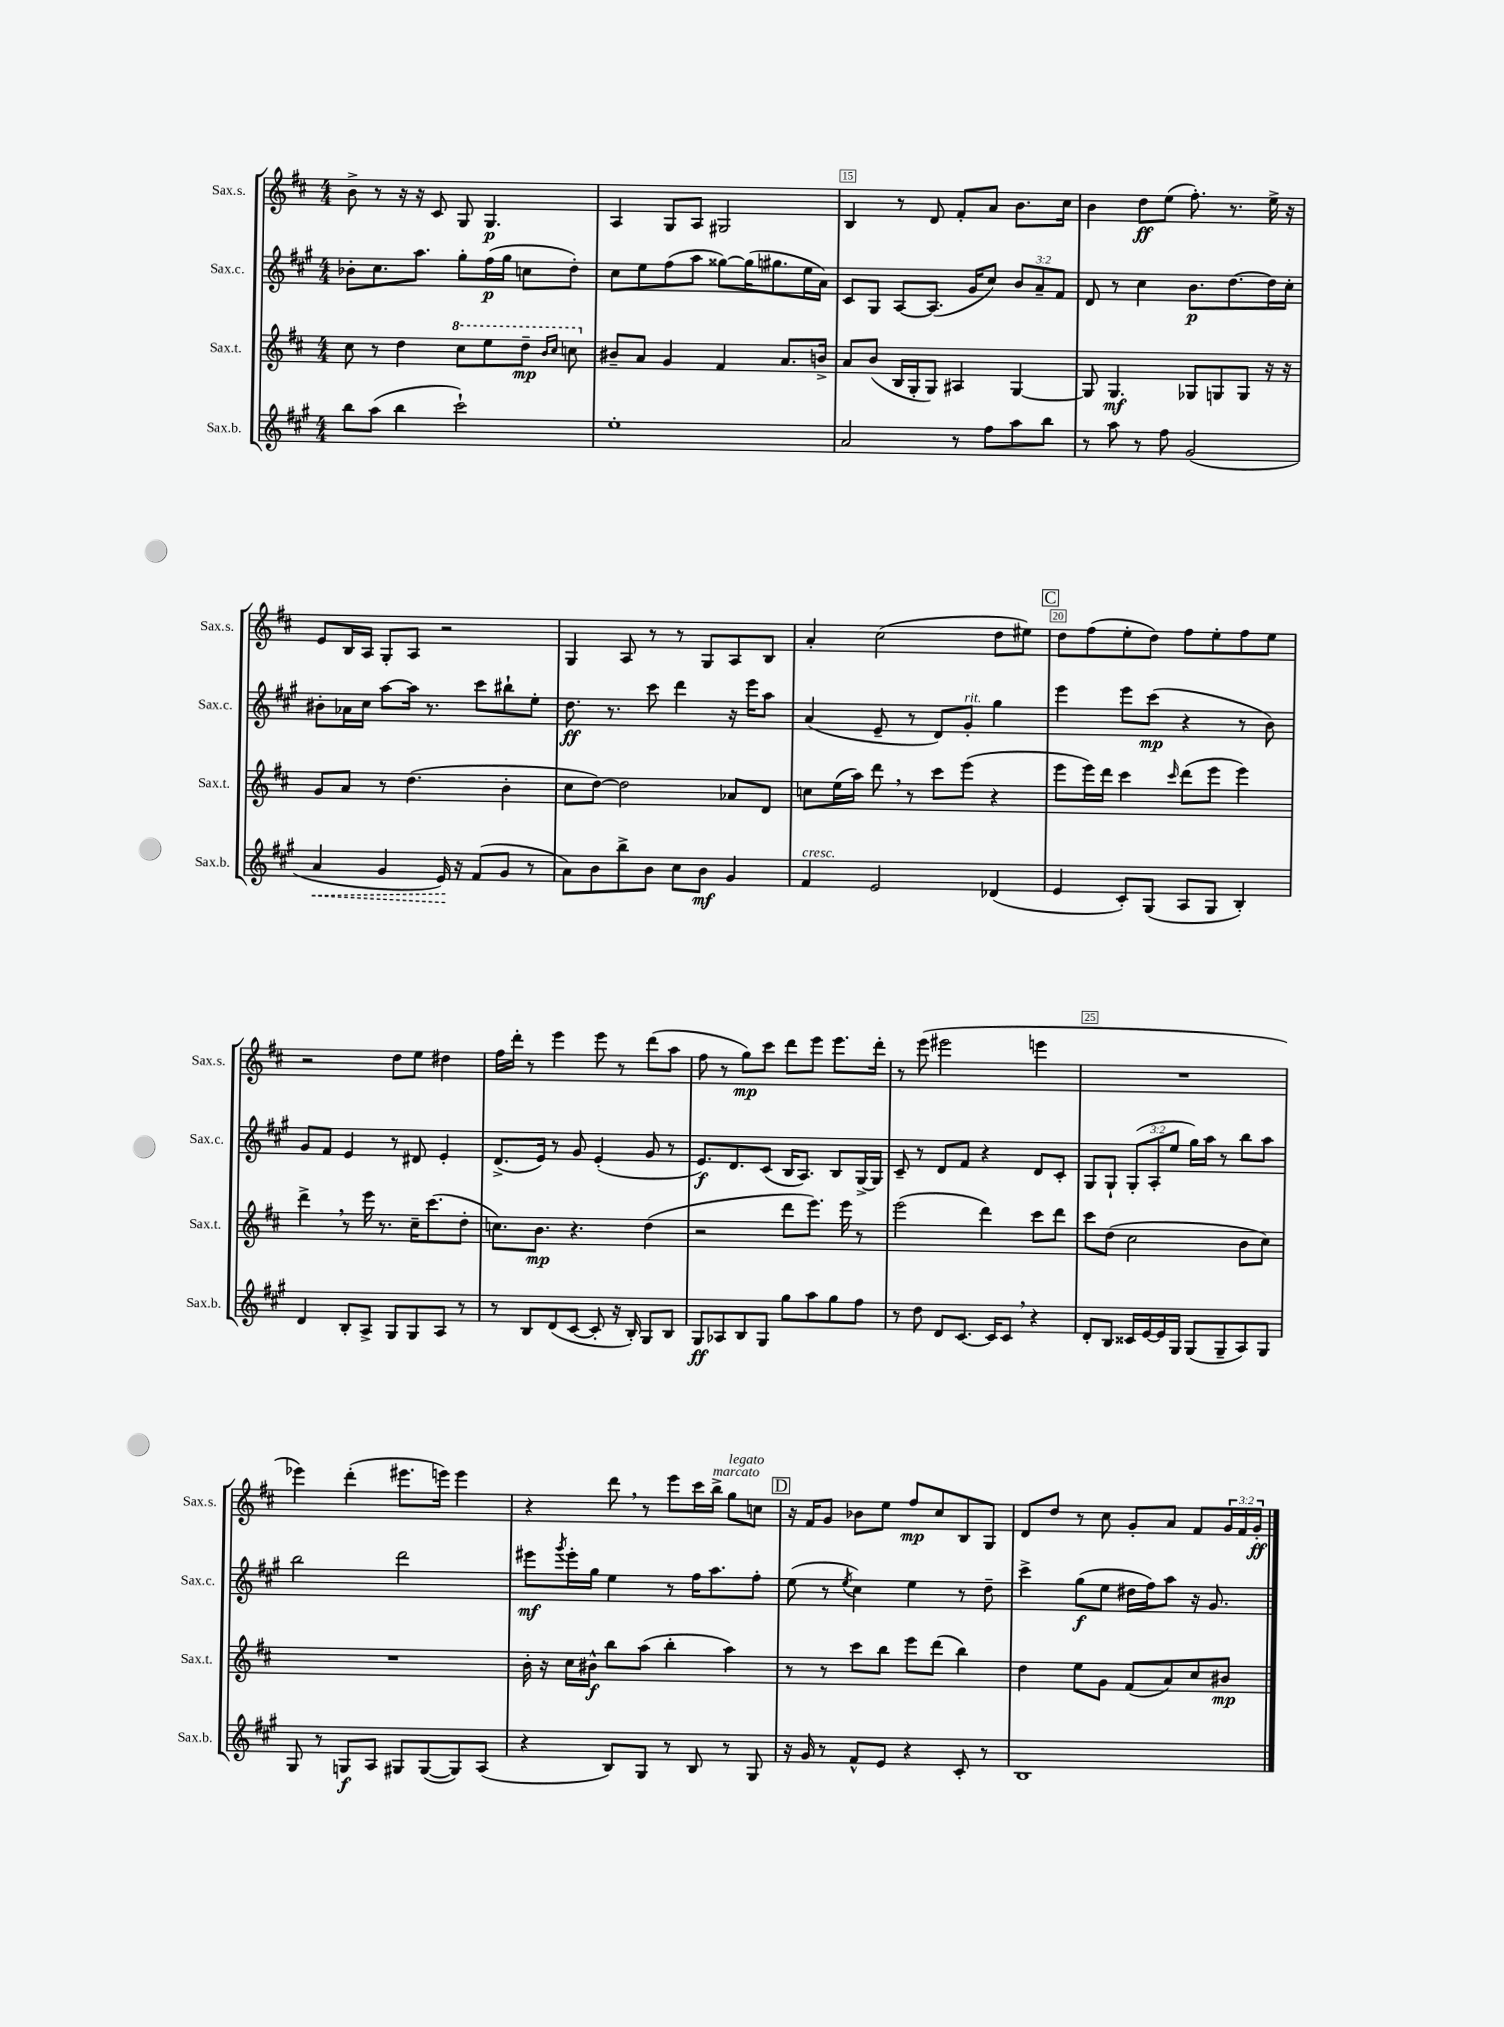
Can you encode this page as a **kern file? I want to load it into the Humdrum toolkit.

**kern	**dynam	**kern	**dynam	**kern	**dynam	**kern	**dynam
*part4	*part4	*part3	*part3	*part2	*part2	*part1	*part1
*staff4	*staff4	*staff3	*staff3	*staff2	*staff2	*staff1	*staff1
*I"Sax.b.	*	*I"Sax.t.	*	*I"Sax.c.	*	*I"Sax.s.	*
*I'Sax.b.	*	*I'Sax.t.	*	*I'Sax.c.	*	*I'Sax.s.	*
*clefG2	*	*clefG2	*	*clefG2	*	*clefG2	*
*k[f#c#g#]	*	*k[f#c#]	*	*k[f#c#g#]	*	*k[f#c#]	*
*M4/4	*	*M4/4	*	*M4/4	*	*M4/4	*
=13	=13	=13	=13	=13	=13	=13	=13
8bb\L	.	8cc#\	.	8b-X'\L	.	8b^\	.
(8aa\J	.	8r	.	8.cc#\	.	8r	.
4bb\	.	4dd\	.	.	.	16r	.
.	.	.	.	8.aa\J	.	16r	.
.	.	.	.	.	.	8c#/	.
*	*	*8va	*	*	*	*	*
2ccc#`\)	.	8ccc#\L	.	8gg#'\L	.	8G/	.
.	.	8eee\	.	(16ff#\L	p	4.G/	p
.	.	.	.	16gg#\JJ	.	.	.
.	.	8ddd~\J	mp	8ccn\L	.	.	.
.	.	16qqbb/LL	.	.	.	.	.
.	.	16qqccc#/JJ	.	.	.	.	.
.	.	8cccn\	.	8dd'\J)	.	.	.
=14	=14	=14	=14	=14	=14	=14	=14
*	*	*X8va	*	*	*	*	*
1ee'	.	8b#X~/L	.	8cc#\L	.	4A/	.
.	.	8a/J	.	8ee\	.	.	.
.	.	4g/	.	(8ff#\	.	8G/L	.
.	.	.	.	8aa\J	.	8A/J	.
.	.	4f#/	.	[8gg##X\L)	.	2G#X/	.
.	.	.	.	(16gg##\K]	.	.	.
.	.	.	.	8.gg#X\	.	.	.
.	.	8.a/L	.	.	.	.	.
.	.	.	.	16ee\L	.	.	.
.	.	16bn^/Jk	.	16a\JJ)	.	.	.
=15	=15	=15	=15	=15	=15	=15	=15
2a/	.	8a/L	.	8c#/L	.	4B/	.
.	.	(8b/J	.	8G#/J	.	.	.
.	.	16B/LL	.	[8A/L	.	8r	.
.	.	16G'/J	.	.	.	.	.
.	.	8G/J)	.	(8.A/J]	.	8d/	.
8r	.	4A#X/	.	.	.	8f#'/L	.
.	.	.	.	16g#/KL	.	.	.
8ff#\L	.	.	.	8cc#/J)	.	8a/J	.
8aa\	.	[4G/	.	12b/L	.	8.b\L	.
.	.	.	.	12a~/	.	.	.
8bb\J	.	.	.	.	.	.	.
.	.	.	.	12f#/J	.	.	.
.	.	.	.	.	.	16cc#\Jk	.
=16	=16	=16	=16	=16	=16	=16	=16
8r	.	8G/]	.	8d/	.	4b\	.
8aa\	.	4.G/	mf	8r	.	.	.
8r	.	.	.	4cc#\	.	8dd\L	ff
8ff#\	.	.	.	.	.	(8ee\J	.
(2g#/	.	8G-X/L	.	8.b\L	p	8.ff#'\)	.
.	.	8Gn/	.	.	.	.	.
.	.	.	.	[8.dd\	.	8.r	.
.	.	8G/J	.	.	.	.	.
.	.	16r	.	16dd\L]	.	16ee^\	.
.	.	16r	.	16cc#'\JJ	.	16r	.
!!LO:LB:g=z
=17	=17	=17	=17	=17	=17	=17	=17
!	!LO:HP:b	!	!	!	!	!	!
4a/	<	8g/L	.	8b#X'\L	.	8e/L	.
.	.	8a/J	.	16a-X\L	.	16B/L	.
.	.	.	.	16cc#\JJ	.	16A/JJ	.
4g#/	.	8r	.	[8aa\L	.	8G'/L	.
.	.	(4.dd\	.	16aa\Jk]	.	8A/J	.
.	.	.	.	8.r	.	.	.
16e/)	.	.	.	.	.	2r	.
16r	[	.	.	.	.	.	.
(8f#/L	.	.	.	8ccc#\L	.	.	.
8g#/J	.	4b'\	.	8bb#X`\	.	.	.
8r	.	.	.	8ee'\J	.	.	.
=18	=18	=18	=18	=18	=18	=18	=18
8a\L)	.	8cc#\L	.	8.dd\	ff	4G/	.
8b\	.	[8dd\J)	.	.	.	.	.
.	.	.	.	8.r	.	.	.
8bb^\	.	2dd\]	.	.	.	8A/	.
8b\J	.	.	.	8ccc#\	.	8r	.
8cc#\L	.	.	.	4ddd\	.	8r	.
8b\J	mf	.	.	.	.	8G/L	.
4g#/	.	8a-X/L	.	16r	.	8A/	.
.	.	.	.	16eee\KL	.	.	.
.	.	8d/J	.	8aa\J	.	8B/J	.
=19	=19	=19	=19	=19	=19	=19	=19
!LO:TX:a:i:t=cresc.	!	!	!	!	!	!	!
4f#/	.	8ccn\L	.	(4a/	.	4a'/	.
.	.	(16ee\L	.	.	.	.	.
.	.	16aa\JJ)	.	.	.	.	.
2e/	.	8ddd,\	.	8e~/	.	(2cc#\	.
.	.	8r	.	8r	.	.	.
.	.	8ccc#\L	.	8d/L)	.	.	.
!	!	!	!	!LO:TX:a:i:t=rit.	!	!	!
.	.	(8eee\J	.	8g#'/J	.	.	.
(4d-X/	.	4r	.	4gg#\	.	8dd\L	.
.	.	.	.	.	.	8ee#X\J)	.
!!LO:REH:place=s1:t=C
=20	=20	=20	=20	=20	=20	=20	=20
4e/	.	8eee\L	.	4eee\	.	8dd\L	.
.	.	16eee\L)	.	.	.	(8ff#\	.
.	.	16ddd\JJ	.	.	.	.	.
8c#'/L)	.	4ccc#\	.	8eee\L	.	8ee'\	.
(8G#/J	.	.	.	(8ccc#\J	mp	8dd\J)	.
.	.	16qqccc#/	.	.	.	.	.
8A/L	.	(8ddd\L	.	4r	.	8ff#\L	.
8G#/J	.	8eee\J	.	.	.	8ee'\	.
4B'/)	.	4eee\)	.	8r	.	8ff#\	.
.	.	.	.	8b\)	.	8ee\J	.
!!LO:LB:g=z
=21	=21	=21	=21	=21	=21	=21	=21
4d/	.	4ddd^,\	.	8g#/L	.	2r	.
.	.	.	.	8f#/J	.	.	.
8B'/L	.	8r	.	4e/	.	.	.
8A^/J	.	16eee\	.	.	.	.	.
.	.	8.r	.	.	.	.	.
8G#/L	.	.	.	8r	.	8dd\L	.
8G#/	.	16cc#~\KL	.	8d#X/	.	8ee\J	.
.	.	(8.ccc#\	.	.	.	.	.
8A/J	.	.	.	4e'/	.	4dd#X\	.
8r	.	8dd'\J	.	.	.	.	.
=22	=22	=22	=22	=22	=22	=22	=22
8r	.	8.ccn\L)	.	(8.d^/L	.	16ff#\LL	.
.	.	.	.	.	.	16ddd'\JJ	.
8B/L	.	.	.	.	.	8r	.
.	.	8.b\J	mp	16e/Jk)	.	.	.
(8d/	.	.	.	8r	.	4eee\	.
[8c#/J	.	4.r	.	8g#/	.	.	.
8c#'/]	.	.	.	(4e'/	.	8eee\	.
16r	.	.	.	.	.	8r	.
16B'/)	.	.	.	.	.	.	.
8G#/L	.	(4dd\	.	8g#/	.	(8ddd\L	.
8B/J	.	.	.	8r	.	8aa\J	.
=23	=23	=23	=23	=23	=23	=23	=23
8G#/L	ff	2r	.	8.e/L)	f	8ff#\	.
8A-X/	.	.	.	.	.	8r	.
.	.	.	.	8.d/	.	.	.
8B/	.	.	.	.	.	8gg\L)	mp
8G#/J	.	.	.	(8c#/J	.	8ccc#\J	.
8gg#\L	.	8ddd\L	.	16B/KL	.	8ddd\L	.
.	.	.	.	8.A/J)	.	.	.
8aa\	.	8.eee\J)	.	.	.	8eee\J	.
8gg#\	.	.	.	8B/L	.	8.eee\L	.
.	.	16eee\	.	.	.	.	.
8ff#\J	.	8r	.	[16G#^/L	.	.	.
.	.	.	.	16G#/JJ]	.	16ddd'\Jk	.
=24	=24	=24	=24	=24	=24	=24	=24
8r	.	(2eee\	.	8c#~/	.	8r	.
8dd\	.	.	.	8r	.	(8eee\	.
8d/L	.	.	.	8d/L	.	2eee#X\	.
[8.c#/J	.	.	.	8f#/J	.	.	.
.	.	4ddd\)	.	4r	.	.	.
16c#/KL]	.	.	.	.	.	.	.
8c#,/J	.	.	.	.	.	.	.
4r	.	8ccc#\L	.	8d/L	.	4eeen\	.
.	.	8ddd\J	.	8c#'/J	.	.	.
=25	=25	=25	=25	=25	=25	=25	=25
8d'/L	.	8ccc#\L	.	8G#/L	.	1r	.
8B/J	.	(8dd\J	.	8G#`/J	.	.	.
16c##X/LL	.	2cc#\	.	(12G#'/L	.	.	.
[16e/	.	.	.	.	.	.	.
.	.	.	.	12A'/	.	.	.
16e/]	.	.	.	.	.	.	.
.	.	.	.	12ee/J	.	.	.
16G#/JJ	.	.	.	.	.	.	.
(8G#/L	.	.	.	16gg#\LL)	.	.	.
.	.	.	.	16aa\JJ	.	.	.
8G#~/	.	.	.	8r	.	.	.
8A/)	.	8b\L	.	8bb\L	.	.	.
8G#/J	.	8cc#\J)	.	8aa\J	.	.	.
!!LO:LB:g=z
=26	=26	=26	=26	=26	=26	=26	=26
8G#/	.	1r	.	2bb\	.	4eee-X\)	.
8r	.	.	.	.	.	.	.
8Gn/L	f	.	.	.	.	(4ddd'\	.
8A/J	.	.	.	.	.	.	.
8G#X/L	.	.	.	2ddd\	.	8.eee#X\L	.
([8G#/	.	.	.	.	.	.	.
.	.	.	.	.	.	16eeen\Jk)	.
8G#/])	.	.	.	.	.	4eee\	.
(8A/J	.	.	.	.	.	.	.
=27	=27	=27	=27	=27	=27	=27	=27
4r	.	16b'\	.	8eee#X\L	mf	4r	.
.	.	16r	.	.	.	.	.
.	.	.	.	8qggg#/	.	.	.
.	.	16cc#\LL	.	16eee#'\L	.	.	.
.	.	16b#X^^\JJ	f	16gg#\JJ	.	.	.
8B/L)	.	8bb\L	.	4ee\	.	8ddd,\	.
8G#/J	.	(8aa\J	.	.	.	8r	.
8r	.	4bb'\	.	8r	.	8eee\L	.
8B/	.	.	.	16ff#\KL	.	16ccc#\L	.
!	!	!	!	!	!	!LO:TX:a:i:t=marcato	!
.	.	.	.	8.aa\	.	16bb^\JJ	.
!	!	!	!	!	!	!LO:TX:a:i:t=legato	!
8r	.	4aa\)	.	.	.	8gg\L	.
8G#/	.	.	.	8ff#'\J	.	8ccn\J	.
!!LO:REH:place=s1:t=D
=28	=28	=28	=28	=28	=28	=28	=28
16r	.	8r	.	(8ee\	.	16r	.
16g#/	.	.	.	.	.	16f#/KL	.
8r	.	8r	.	8r	.	8g/J	.
.	.	.	.	8qee/	.	.	.
8f#^^/L	.	8ccc#\L	.	4cc#\)	.	8b-X\L	.
8e/J	.	8bb\J	.	.	.	8ee\J	.
4r	.	8eee\L	.	4ee\	.	8ff#/L	mp
.	.	(8ddd\J	.	.	.	8cc#/	.
8c#'/	.	4bb\)	.	8r	.	8B/	.
8r	.	.	.	8dd~\	.	8G/J	.
=29	=29	=29	=29	=29	=29	=29	=29
1B	.	4dd\	.	4ccc#^\	.	8d/L	.
.	.	.	.	.	.	8dd/J	.
.	.	8ee\L	.	(8gg#\L	f	8r	.
.	.	8g\J	.	8ee\J	.	8cc#\	.
.	.	(8f#/L	.	16dd#X\LL	.	8g'/L	.
.	.	.	.	16ff#\J)	.	.	.
.	.	8a/)	.	8aa\J	.	8a/J	.
.	.	8cc#/	.	16r	.	8f#/L	.
.	.	.	.	8.g#/	.	.	.
.	.	8b#X/J	mp	.	.	24g/L	.
.	.	.	.	.	.	24f#/	.
.	.	.	.	.	.	24g'/JJ	ff
==	==	==	==	==	==	==	==
*-	*-	*-	*-	*-	*-	*-	*-
